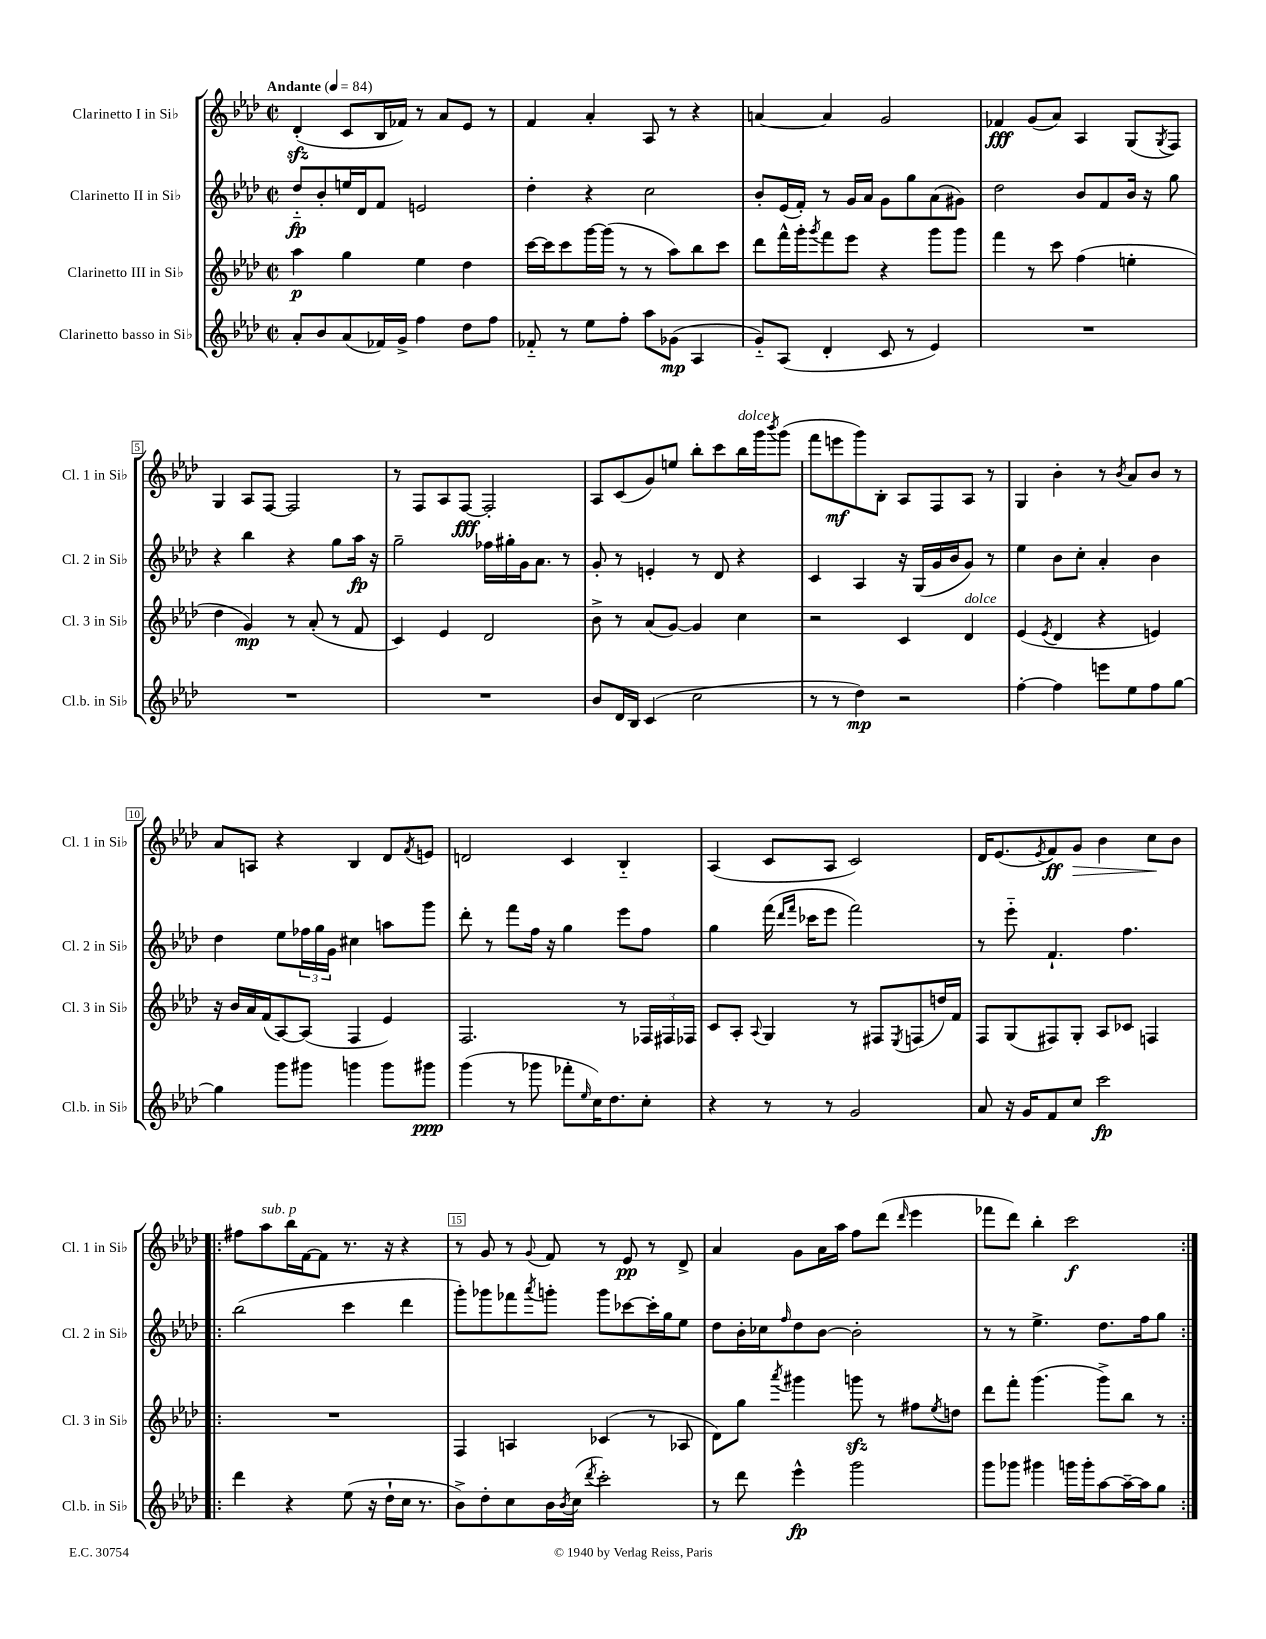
<<
\new StaffGroup <<
\new Staff = "s0" \with { instrumentName = "Clarinetto I in Sib" shortInstrumentName = "Cl. 1 in Sib" } {
    \clef treble \key aes \major \defaultTimeSignature \time 2/2 \tempo "Andante" 4 = 84
    des'4-.\sfz( c'8 bes16 fes'16) r8 aes'8 ees'8 r8 |
    f'4 aes'4-. aes8 r8 r4 |
    a'4~ a'4 g'2 |
    fes'4\fff g'8( aes'8) aes4 g8( \acciaccatura { g8 } f8) |
    g4 aes8 f8~ f2 |
    r8 f8 aes8 f8~\fff f2-. |
    aes8 c'8( g'8) e''8 bes''8-. c'''8 bes''16^\markup { \italic "dolce" } g'''16 \acciaccatura { bes'''8 } g'''8( |
    f'''8 e'''8\mf g'''8) bes8-. aes8 f8 aes8 r8 |
    g4 bes'4-. r8 \acciaccatura { bes'8 } aes'8 bes'8 r8 |
    aes'8 a8 r4 bes4 des'8 \acciaccatura { f'8 } e'8 |
    d'2 c'4 bes4-_ |
    aes4( c'8 aes8 c'2) |
    des'16 ees'8.( \acciaccatura { ees'8 } f'8\ff) g'8\> bes'4 c''8\! bes'8 |
    \repeat volta 2 { fis''8 aes''8^\markup { \italic "sub. p" } bes''16 f'16~ f'8 r8. r16 r4 |
    r8 g'8 r8 \appoggiatura { g'8 } f'8 r8 ees'8\pp r8 des'8-> |
    aes'4 g'8 aes'16 aes''16 f''8 des'''8( \grace { des'''16 } ees'''4 |
    fes'''8 des'''8) bes''4-. c'''2\f | }
}
\new Staff = "s1" \with { instrumentName = "Clarinetto II in Sib" shortInstrumentName = "Cl. 2 in Sib" } {
    \clef treble \key aes \major \defaultTimeSignature \time 2/2
    des''8-_\fp bes'8-. e''16 des'16 f'8 e'2 |
    des''4-. r4 c''2 |
    bes'8-. ees'16( f'16-.) r8 g'16 aes'16 g'8 g''8 aes'8( gis'8) |
    des''2 bes'8 f'8 bes'16 r16 g''8 |
    r4 bes''4 r4 g''8 aes''16\fp r16 |
    g''2-- fes''16 gis''16-. g'16 aes'8. r8 |
    g'8-. r8 e'4-. r8 des'8 r4 |
    c'4 aes4 r16 g16( g'16 bes'16 g'8) r8 |
    ees''4 bes'8 c''8-. aes'4-. bes'4 |
    des''4 ees''8 \tuplet 3/2 { fes''16 g''16 g'16 } cis''4 a''8 g'''8 |
    des'''8-. r8 f'''8 f''16 r16 g''4 ees'''8 f''8 |
    g''4 f'''16( \grace { des'''16 f'''16 } ces'''16 ees'''8 f'''2) |
    r8 ees'''8-_ f'4.-! f''4. |
    \repeat volta 2 { bes''2( c'''4 des'''4 |
    g'''8-.) ges'''8 fes'''8 \acciaccatura { aes'''8 } g'''8-. g'''8 ces'''8~ ces'''16-. g''16 ees''8 |
    des''8 bes'16-. ces''16 \grace { f''16 } des''8 bes'8~ bes'2-. |
    r8 r8 ees''4.-> des''8. f''16 g''8 | }
}
\new Staff = "s2" \with { instrumentName = "Clarinetto III in Sib" shortInstrumentName = "Cl. 3 in Sib" } {
    \clef treble \key aes \major \defaultTimeSignature \time 2/2
    aes''4\p g''4 ees''4 des''4 |
    c'''16~ c'''16 c'''8 g'''16~ g'''16( r8 r8 aes''8) bes''8 c'''8 |
    des'''8 f'''16-^ g'''16-. \acciaccatura { g'''8 } f'''8 ees'''8 r4 g'''8 g'''8 |
    f'''4 r8 c'''8 f''4( e''4-. |
    des''4 g'4\mp) r8 aes'8-.( r8 f'8 |
    c'4) ees'4 des'2 |
    bes'8-> r8 aes'8( g'8~) g'4 c''4 |
    r2 c'4 des'4^\markup { \italic "dolce" } |
    ees'4( \acciaccatura { ees'8 } des'4 r4 e'4) |
    r16 bes'16 aes'16 f'16( aes8~) aes8( f4 ees'4) |
    f2. r8 \tuplet 3/2 { fes16 fis16 fes16 } |
    c'8 aes8-. \appoggiatura { aes8 } g4 r8 fis8 \acciaccatura { ees8 } f8( d''16) f'16 |
    f8 g8( fis8) g8-. aes8 ces'8 f4 |
    \repeat volta 2 { R1 |
    f4 a4 ces'4( r8 aes8 |
    des'8) g''8 \acciaccatura { aes'''8 } gis'''4 g'''8\sfz r8 fis''8 \acciaccatura { ees''8 } d''8 |
    des'''8 f'''8-. g'''4.( g'''8->) bes''8 r8 | }
}
\new Staff = "s3" \with { instrumentName = "Clarinetto basso in Sib" shortInstrumentName = "Cl.b. in Sib" } {
    \clef treble \key aes \major \defaultTimeSignature \time 2/2
    aes'8-. bes'8 aes'8( fes'16) g'16-> f''4 des''8 f''8 |
    fes'8-_ r8 ees''8 f''8-. aes''8 ges'8\mp( aes4 |
    g'8-_) aes8( des'4-. c'8 r8 ees'4) |
    R1 |
    R1 |
    R1 |
    bes'8 des'16 bes16 c'4( c''2 |
    r8 r8 des''4\mp) r2 |
    f''4~-. f''4 e'''8 ees''8 f''8 g''8~ |
    g''4 g'''8 gis'''8 g'''4 g'''8 gis'''8\ppp |
    g'''4( r8 ges'''8 fes'''8-. \grace { ees''16 } c''16) des''8. c''8-. |
    r4 r8 r8 g'2 |
    aes'8 r16 g'16 f'8 c''8 c'''2\fp |
    \repeat volta 2 { des'''4 r4 ees''8( r16 des''16-! c''16 r8. |
    bes'8->) des''8-. c''8 bes'16 \acciaccatura { bes'8 } c''16( \acciaccatura { des'''8 } c'''2-.) |
    r8 des'''8 ees'''4-^\fp g'''2 |
    g'''8 ges'''8 gis'''4 g'''16 g'''16-. aes''8~ aes''16~-- aes''16 g''8 | }
}
>>
>>
\layout { \context { \Score \override BarNumber.break-visibility = ##(#f #t #t) barNumberVisibility = #(every-nth-bar-number-visible 5) \override BarNumber.stencil = #(make-stencil-boxer 0.1 0.3 ly:text-interface::print) } }
